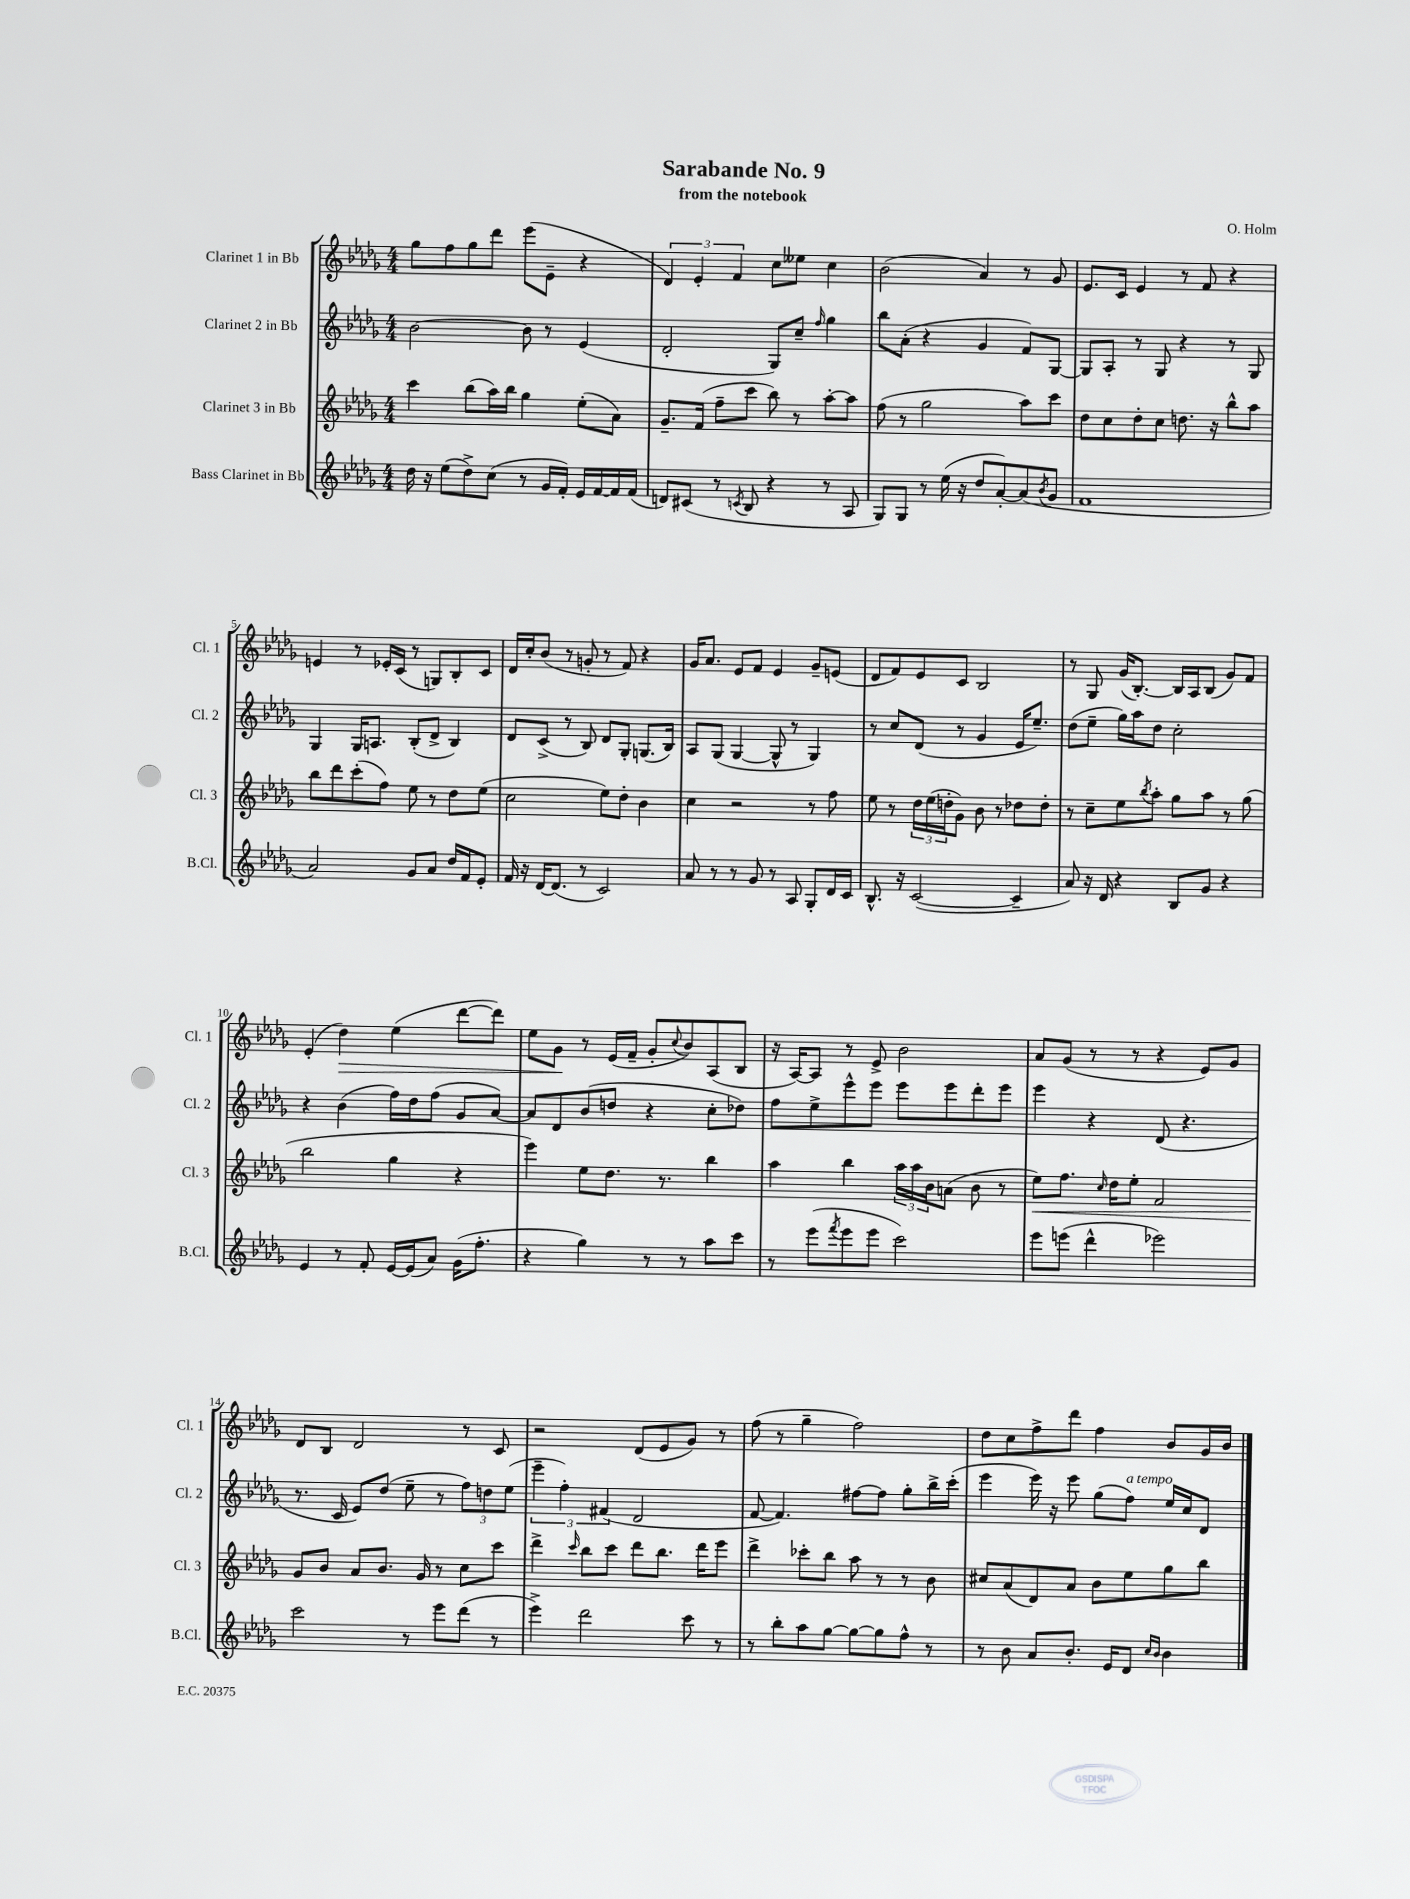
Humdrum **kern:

**kern	**kern	**dynam	**kern	**kern	**dynam
*part4	*part3	*part3	*part2	*part1	*part1
*staff4	*staff3	*staff3	*staff2	*staff1	*staff1
*I"Bass Clarinet in Bb	*I"Clarinet 3 in Bb	*	*I"Clarinet 2 in Bb	*I"Clarinet 1 in Bb	*
*I'B.Cl.	*I'Cl. 3	*	*I'Cl. 2	*I'Cl. 1	*
*clefG2	*clefG2	*	*clefG2	*clefG2	*
*k[b-e-a-d-g-]	*k[b-e-a-d-g-]	*	*k[b-e-a-d-g-]	*k[b-e-a-d-g-]	*
*M4/4	*M4/4	*	*M4/4	*M4/4	*
=1	=1	=1	=1	=1	=1
16dd-\	4ccc\	.	[2b-\	8gg-\L	.
16r	.	.	.	.	.
(8ee-\L	.	.	.	8ff\	.
8dd-^\)	(8bb-\L	.	.	8gg-\	.
(8cc\J	16aa-\L)	.	.	8ddd-\J	.
.	16bb-\JJ	.	.	.	.
8r	4gg-\	.	8b-\]	(8eee-\L	.
16g-/LL	.	.	8r	8e-~\J	.
16f'/JJ)	.	.	.	.	.
16e-/LL	(8ee-'\L	.	(4e-/	4r	.
[16f/	.	.	.	.	.
16f/]	8a-\J)	.	.	.	.
(16f/JJ	.	.	.	.	.
=2	=2	=2	=2	=2	=2
8dn/L)	8.g-~/L	.	2d-'/	6d-/)	.
(8c#X/J	.	.	.	.	.
.	.	.	.	6e-'/	.
.	(16f/Jk	.	.	.	.
8r	8ff~\L	.	.	.	.
.	.	.	.	6f/	.
8qcn/	.	.	.	.	.
8B-/	8ccc\J	.	.	.	.
4r	8bb-\)	.	8G-/L)	8cc\L	.
.	8r	.	8cc~/J	8ee--X\J	.
.	.	.	16qqff/	.	.
8r	[8aa-'\L	.	4gg-\	4cc\	.
8A-/	8aa-\J]	.	.	.	.
=3	=3	=3	=3	=3	=3
8G-/L)	(8ff\	.	8bb-\L	(2b-\	.
8G-/J	8r	.	(8a-'\J	.	.
8r	2gg-\	.	4r	.	.
(16ee-\	.	.	.	.	.
16r	.	.	.	.	.
8dd-/L	.	.	4g-/	4a-/)	.
[8a-'/)	.	.	.	.	.
(8a-/]	8aa-\L)	.	8f/L)	8r	.
8qb-/	.	.	.	.	.
8g-/J	8ccc\J	.	[8G-/J	8g-/	.
=4	=4	=4	=4	=4	=4
1f	8dd-\L	.	8G-/L]	8.e-/L	.
.	8cc\	.	8A-'/J	.	.
.	.	.	.	16c/Jk	.
.	8dd-'\	.	8r	4e-/	.
.	8cc\J	.	8G-/	.	.
.	8.ddn\	.	4r	8r	.
.	.	.	.	8f/	.
.	16r	.	.	.	.
.	8bb-^^\L	.	8r	4r	.
.	8aa-\J	.	8G-/	.	.
!!LO:LB:g=z
=5	=5	=5	=5	=5	=5
2a-/)	8bb-\L	.	4G-/	4en/	.
.	8ddd-\	.	.	.	.
.	(8ccc'\	.	16G-/KL	8r	.
.	.	.	8.An/J	.	.
.	8ff\J)	.	.	16e-X'/LL	.
.	.	.	.	(16c/JJ	.
8g-/L	8ee-\	.	(8B-'/L	8r	.
8a-/J	8r	.	8d-^/J	8Gn/L)	.
16dd-/LL	8dd-\L	.	4B-/)	8B-'/	.
16f/J	.	.	.	.	.
8e-'/J	(8ee-\J	.	.	8c/J	.
=6	=6	=6	=6	=6	=6
16f/	2cc\	.	8d-/L	16d-/LL	.
16r	.	.	.	16cc'/J	.
[16d-/KL	.	.	(8c^/J	(8b-/J	.
(8.d-/J]	.	.	.	.	.
.	.	.	8r	8r	.
8r	.	.	8B-/)	8gn'/	.
2c/)	8ee-\L)	.	8d-/L	8r	.
.	8dd-'\J	.	8G-'/J	8f/)	.
.	4b-\	.	(8.Gn/L	4r	.
.	.	.	16B-/Jk)	.	.
=7	=7	=7	=7	=7	=7
8a-/	4cc\	.	8A-/L	16g-/KL	.
.	.	.	.	8.a-/J	.
8r	.	.	(8G-/J	.	.
8r	2r	.	[4G-/	8e-/L	.
8g-/	.	.	.	8f/J	.
8r	.	.	8G-^^/]	4e-/	.
8A-/	.	.	8r	.	.
8G-'/L	8r	.	4G-/)	8g-~/L	.
16d-/L	8ff\	.	.	(8en/J	.
16c/JJ	.	.	.	.	.
=8	=8	=8	=8	=8	=8
8.B-^^/	8ee-\	.	8r	8d-/L	.
.	8r	.	8cc/L	8f/)	.
16r	.	.	.	.	.
([2c/	24dd-\LL	.	(8d-/J	8e-/	.
.	(24ee-\	.	.	.	.
.	24ddn'\J	.	.	.	.
.	8g-\J)	.	8r	8c/J	.
.	8b-\	.	4g-/	2B-/	.
.	8r	.	.	.	.
4c~/]	8dd-X\L	.	16e-/KL	.	.
.	.	.	8.ee-~/J)	.	.
.	8dd-'\J	.	.	.	.
=9	=9	=9	=9	=9	=9
8a-/)	8r	.	(8dd-\L	8r	.
16r	8cc~\L	.	8ee-~\J	8G-/	.
16d-/	.	.	.	.	.
4r	8ee-\	.	16gg-\LL)	(16g-/KL	.
.	.	.	16aa-\J	[8.B-'/J)	.
.	8qbb-/	.	.	.	.
.	8aa-'\J	.	8dd-\J	.	.
8B-/L	8gg-\L	.	2cc'\	16B-/LL]	.
.	.	.	.	16A-/J	.
8g-/J	8aa-\J	.	.	(8B-/J	.
4r	8r	.	.	8g-/L)	.
.	(8gg-\	.	.	8f/J	.
!!LO:LB:g=z
=10	=10	=10	=10	=10	=10
4e-/	2bb-\	.	4r	(4e-'/	.
!	!	!	!	!	!LO:HP:b
8r	.	.	(4b-\	4dd-\)	>
8f'/	.	.	.	.	.
[16e-/LL	4gg-\	.	16ff\LL)	(4ee-\	.
(16e-/J]	.	.	16dd-\J	.	.
8a-/J)	.	.	(8ff\J	.	.
(16g-\KL	4r	.	8g-/L	[8ddd-\L	.
8.ff'\J	.	.	.	.	.
.	.	.	[8a-/J)	8ddd-\J])	.
=11	=11	=11	=11	=11	=11
4r	4eee-\)	.	8a-/L]	8ee-\L	.
.	.	.	8d-/	8g-\J	.
4gg-\)	8ee-\L	.	(8b-/	8r	]
.	8.dd-\J	.	8ddn/J	(16e-/LL	.
.	.	.	.	16f~/JJ	.
8r	.	.	4r	8g-'/L	.
.	8.r	.	.	.	.
.	.	.	.	8qqcc/	.
8r	.	.	.	8b-/)	.
8aa-\L	4bb-\	.	8cc'\L	(8A-/	.
8ccc\J	.	.	8dd-X\J)	8B-/J	.
=12	=12	=12	=12	=12	=12
8r	4aa-\	.	8ff\L	16r	.
.	.	.	.	[16A-/KL)	.
(8eee-\L	.	.	8ee-^\	8A-/J]	.
8qfff/	.	.	.	.	.
8eee-\	4bb-\	.	8eee-^^\	8r	.
8eee-\J	.	.	8eee-\J	8e-^/	.
2ccc\)	24aa-\LL	.	8eee-\L	2b-\	.
.	24aa-\	.	.	.	.
.	24b-\J	.	.	.	.
.	(8an\J	.	8eee-\	.	.
.	8b-\	.	8ddd-'\	.	.
.	8r	.	8eee-\J	.	.
=13	=13	=13	=13	=13	=13
!	!	!LO:HP:b	!	!	!
8eee-\L	8ee-\L)	<	4eee-\	8a-/L	.
(8eeen\J	8.ff\J	.	.	(8g-/J	.
4ddd-^^\	.	.	4r	8r	.
.	16qqcc/	.	.	.	.
.	16dd-\KL	.	.	.	.
.	8ee-'\J	.	.	8r	.
2eee-X\)	2f/	.	(8d-/	4r	.
.	.	.	4.r	.	.
.	.	.	.	8e-/L)	.
.	.	.	.	8g-/J	.
!!LO:LB:g=z
=14	=14	=14	=14	=14	=14
2ccc\	8g-/L	.	8.r	8d-/L	.
.	8b-/J	[	.	8B-/J	.
.	.	.	16c/	.	.
.	8a-/L	.	8e-/L)	2d-/	.
.	8.b-/J	.	(8dd-/J	.	.
8r	.	.	8ee-~\	.	.
.	16g-/	.	.	.	.
8eee-\L	8r	.	8r	.	.
(8ddd-\J	8cc\L	.	12ff\L)	8r	.
.	.	.	12ddn\	.	.
8r	8ccc\J	.	.	8c/	.
.	.	.	(12ee-\J	.	.
=15	=15	=15	=15	=15	=15
4eee-^\)	4ddd-^\	.	6eee-~\	2r	.
.	.	.	6ff'\)	.	.
.	16qqccc/	.	.	.	.
2ddd-\	8bb-\L	.	.	.	.
.	.	.	(6f#X/	.	.
.	8ccc\J	.	.	.	.
.	8ddd-\L	.	2d-/	(8d-/L	.
.	8.bb-\J	.	.	8e-/	.
8ccc\	.	.	.	8g-/J)	.
.	16ddd-\KL	.	.	.	.
8r	8eee-\J	.	.	8r	.
=16	=16	=16	=16	=16	=16
8r	4ddd-^\	.	[8f/	(8ff\	.
8bb-'\L	.	.	4.f/])	8r	.
8aa-\	8ccc-X'\L	.	.	4gg-~\	.
[8gg-\J	8bb-\J	.	.	.	.
8gg-\L_	8aa-\	.	[8ff#X\L	2ff\)	.
8gg-\]	8r	.	8ff#\J]	.	.
8ff^^\J	8r	.	8gg-'\L	.	.
8r	8b-\	.	16bb-^\L	.	.
.	.	.	(16ccc'\JJ	.	.
=17	=17	=17	=17	=17	=17
8r	8cc#X/L	.	4eee-\	8dd-\L	.
8b-\	(8a-/	.	.	8cc\	.
8a-/L	8d-/)	.	16eee-\)	8ff^\	.
.	.	.	16r	.	.
8.b-'/J	8a-/J	.	8eee-\	8ddd-\J	.
.	8b-\L	.	(8gg-\L	4ff\	.
16e-/KL	.	.	.	.	.
!	!	!	!LO:TX:a:i:t=a tempo	!	!
8d-/J	8ee-\	.	8ff\J)	.	.
16qqcc/LL	.	.	.	.	.
16qqb-/JJ	.	.	.	.	.
4b-\	8gg-\	.	16ee-/LL	8b-/L	.
.	.	.	16cc/J	.	.
.	8bb-\J	.	8d-/J	16g-/L	.
.	.	.	.	16b-/JJ	.
==	==	==	==	==	==
*-	*-	*-	*-	*-	*-
